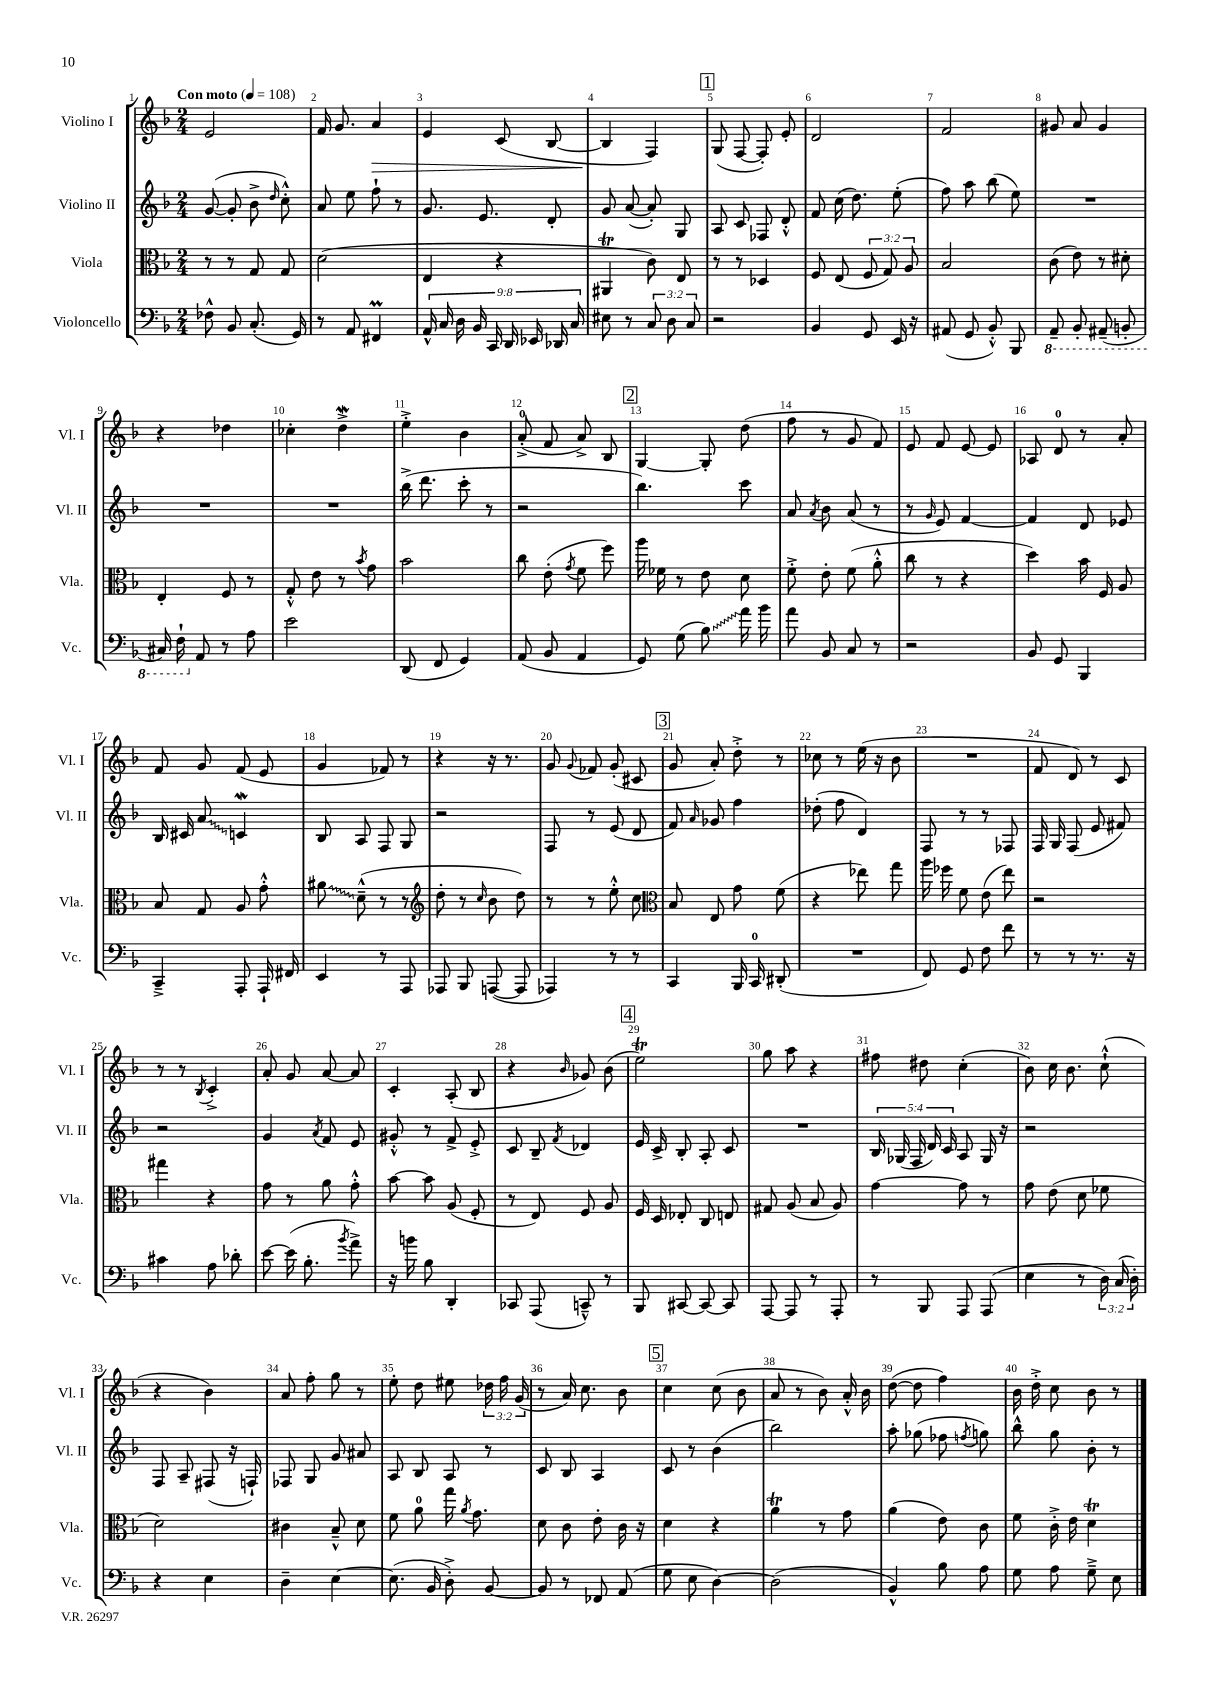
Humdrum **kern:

**kern	**kern	**kern	**kern
*staff4	*staff3	*staff2	*staff1
*clefF4	*clefC3	*clefG2	*clefG2
*k[b-]	*k[b-]	*k[b-]	*k[b-]
*M2/4	*M2/4	*M2/4	*M2/4
*MM108	*MM108	*MM108	*MM108
8F-^^	8r	([8g	2e
8BB-	8r	8g']	.
(8.C'	8G	8b-^	.
.	.	16qqdd	.
.	8G	8cc'^^)	.
16GG)	.	.	.
=	=	=	=
8r	(2d	8a	16f
.	.	.	8.g
8AA	.	8ee	.
4FF#	.	8ff`	4a
.	.	8r	.
=	=	=	=
18AA^^	4E	8.g	4e
18C	.	.	.
18D	.	.	.
18BB-	.	.	.
.	.	8.e	.
18CC	.	.	.
.	4r	.	(8c
18DD	.	.	.
18EE-	.	.	.
.	.	8d'	[8B-
18DD-	.	.	.
18C	.	.	.
=	=	=	=
8E#	4AA#	8g	4B-]
8r	.	([8a	.
12C	8c)	8a'])	4F)
12D	.	.	.
.	8E	8G	.
12C	.	.	.
=	=	=	=
2r	8r	8A	(8G
.	8r	8c	[8F
.	4D-	8F-	8F'])
.	.	8d'^^	8e'
=	=	=	=
4BB-	8F	8f	2d
.	(8E	(16cc	.
.	.	8.dd)	.
8GG	12F	.	.
.	12G)	.	.
16EE	.	(8ee'	.
.	12A	.	.
16r	.	.	.
=	=	=	=
(8AA#	2B-	8ff)	2f
8GG	.	8aa	.
8BB-'^^)	.	(8bb-	.
8BBB-	.	8ee)	.
=	=	=	=
8AAA~	(8c	2r	8g#
8BBB-'	8e)	.	8a
(8AAA#~	8r	.	4g#
8BBB'	8d#'	.	.
=	=	=	=
16CC#)	4E'	2r	4r
16FF`	.	.	.
8AA	.	.	.
8r	8F	.	4dd-
8A	8r	.	.
=	=	=	=
2e	8G'^^	2r	4cc-'
.	8e	.	.
.	8r	.	4dd^
.	8qb-	.	.
.	8g	.	.
=	=	=	=
(8DD	2b-	(16bb-^	4ee'^
.	.	8.ddd	.
8FF	.	.	.
4GG)	.	8ccc'	4b-
.	.	8r	.
=	=	=	=
(8AA	8cc	2r	(8a'^
8BB-	(8e'	.	8f
.	8qg	.	.
4AA	8f	.	8a^)
.	8ff)	.	8B-
=	=	=	=
8GG)	16aa	4.bb-)	[4G
.	16f-	.	.
(8G	8r	.	.
8B-)	8e	.	8G']
16a	8d	8ccc	(8dd
16b-	.	.	.
=	=	=	=
8a	8f'^	8a	8ff
.	.	8qa	.
8BB-	8e'	8b-	8r
8C	(8f	(8a	8g
8r	8a'^^	8r	8f)
=	=	=	=
2r	8cc	8r	8e
.	.	16qqg	.
.	8r	8e)	8f
.	4r	[4f	[8e
.	.	.	8e]
=	=	=	=
8BB-	4dd)	4f]	8A-
8GG	.	.	8d
4BBB-	16b-	8d	8r
.	16F	.	.
.	8A	8e-	8a'
=	=	=	=
4CC~^	8B-	16B-	8f
.	.	16c#	.
.	8G	8a	8g
8AAA'	8A	4c	(8f
16AAA`	8g'^^	.	8e
16FF#	.	.	.
=	=	=	=
4EE	8a#	8B-	4g
.	(8d~^^	8A	.
8r	8r	8F	8f-)
8AAA	8r	8G	8r
=	=	=	=
*	*clefG2	*	*
8AAA-	8dd'	2r	4r
8BBB-	8r	.	.
.	16qqcc	.	.
([8AAA	8b-	.	16r
.	.	.	8.r
8AAA]	8dd)	.	.
=	=	=	=
4AAA-)	8r	8F	8g
.	.	.	8qqg
.	8r	8r	8f-
8r	8ee'^^	(8e	(8g'
8r	8cc	8d	8c#
=	=	=	=
*	*clefC3	*	*
4CC	8B-	8f)	8g
.	.	16qqa	.
.	8E	8g-	8a')
16BBB-	8g	4ff	8dd'^
16CC	.	.	.
(8DD#'	(8f	.	8r
=	=	=	=
2r	4r	(8dd-'	8cc-
.	.	8ff	8r
.	8ee-)	4d)	(16ee
.	.	.	16r
.	8gg	.	8b-
=	=	=	=
8FF)	16aa	8F	2r
.	16ff-	.	.
8GG	8f	8r	.
8F	(8e	8r	.
8f	8ee)	8F-	.
=	=	=	=
8r	2r	16F	8f
.	.	16G	.
8r	.	(8F	8d)
8.r	.	8e	8r
.	.	8f#)	8c
16r	.	.	.
=	=	=	=
4c#	4gg#	2r	8r
.	.	.	8r
.	.	.	8qB-
8A	4r	.	4c'^
8d-'	.	.	.
=	=	=	=
[8e	8g	4g	8a'
(16e]	8r	.	8g
8.B-'	.	.	.
.	.	8qa	.
.	8a	8f	[8a
8qb-	.	.	.
8a^)	8g'^^	8e	8a]
=	=	=	=
16r	[8b-	8g#'^^	4c'
16b	.	.	.
8B-	8b-]	8r	.
4DD'	(8A	8f^	(8A'
.	8F'	8e'^	8B-
=	=	=	=
8CC-	8r	8c	4r
(8AAA	8E)	8B-~	.
.	.	8qf	16qqb-
8CC~^^)	8F	4d-	8g-)
8r	8A	.	(8b-
=	=	=	=
8BBB-	16F	16e	2ee)
.	16D	16c^	.
[8CC#	8E-'	8B-'	.
8CC#_	8C	8A'	.
8CC#]	8E	8c	.
=	=	=	=
[8AAA	8G#	2r	8gg
8AAA]	(8A	.	8aa
8r	8B-	.	4r
8AAA'	8A)	.	.
=	=	=	=
8r	[4g	20B-	8ff#
.	.	(20G-	.
.	.	20F	.
8BBB-	.	.	8dd#
.	.	20d)	.
.	.	20c	.
8AAA	8g]	8A	(4cc'
(8AAA	8r	16G-	.
.	.	16r	.
=	=	=	=
4E	8g	2r	8b-)
.	(8e	.	16cc
.	.	.	8.b-
8r	8d	.	.
24D)	8f-	.	(8cc`^^
(24C	.	.	.
24D')	.	.	.
=	=	=	=
4r	2d)	8F	4r
.	.	8A~	.
4E	.	(8F#	4b-)
.	.	16r	.
.	.	16F`)	.
=	=	=	=
4D~	4c#	8F-	8a
.	.	8G	8ff'
[4E	8B-~^^	8g	8gg
.	8d	8a#	8r
=	=	=	=
(8.E]	8f	8A	8ee'
.	8a	8B-	8dd
16BB-	.	.	.
8D'^)	16gg	8A	8ee#
.	8qa	.	.
.	8.g	.	.
[8BB-	.	8r	24dd-
.	.	.	24ff
.	.	.	(24g
=	=	=	=
8BB-]	8d	8c	8r
8r	8c	8B-	16a)
.	.	.	8.cc
8FF-	8e'	4A	.
(8AA	16c	.	8b-
.	16r	.	.
=	=	=	=
8G	4d	8c	4cc
8E	.	8r	.
[4D)	4r	(4b-	(8cc
.	.	.	8b-
=	=	=	=
(2D]	4a	2bb-)	8a
.	.	.	8r
.	8r	.	8b-)
.	8g	.	16a'^^
.	.	.	16b-
=	=	=	=
4BB-^^)	(4a	8aa'	([8dd
.	.	(8gg-	8dd]
8B-	8e)	8ff-	4ff)
.	.	8qff	.
8A	8c	8gg)	.
=	=	=	=
8G	8f	8bb-^^	16b-
.	.	.	16dd'^
8A	16c'^	8gg	8cc
.	16e	.	.
8G~^	4d	8b-'	8b-
8E	.	8r	8r
==	==	==	==
*-	*-	*-	*-
